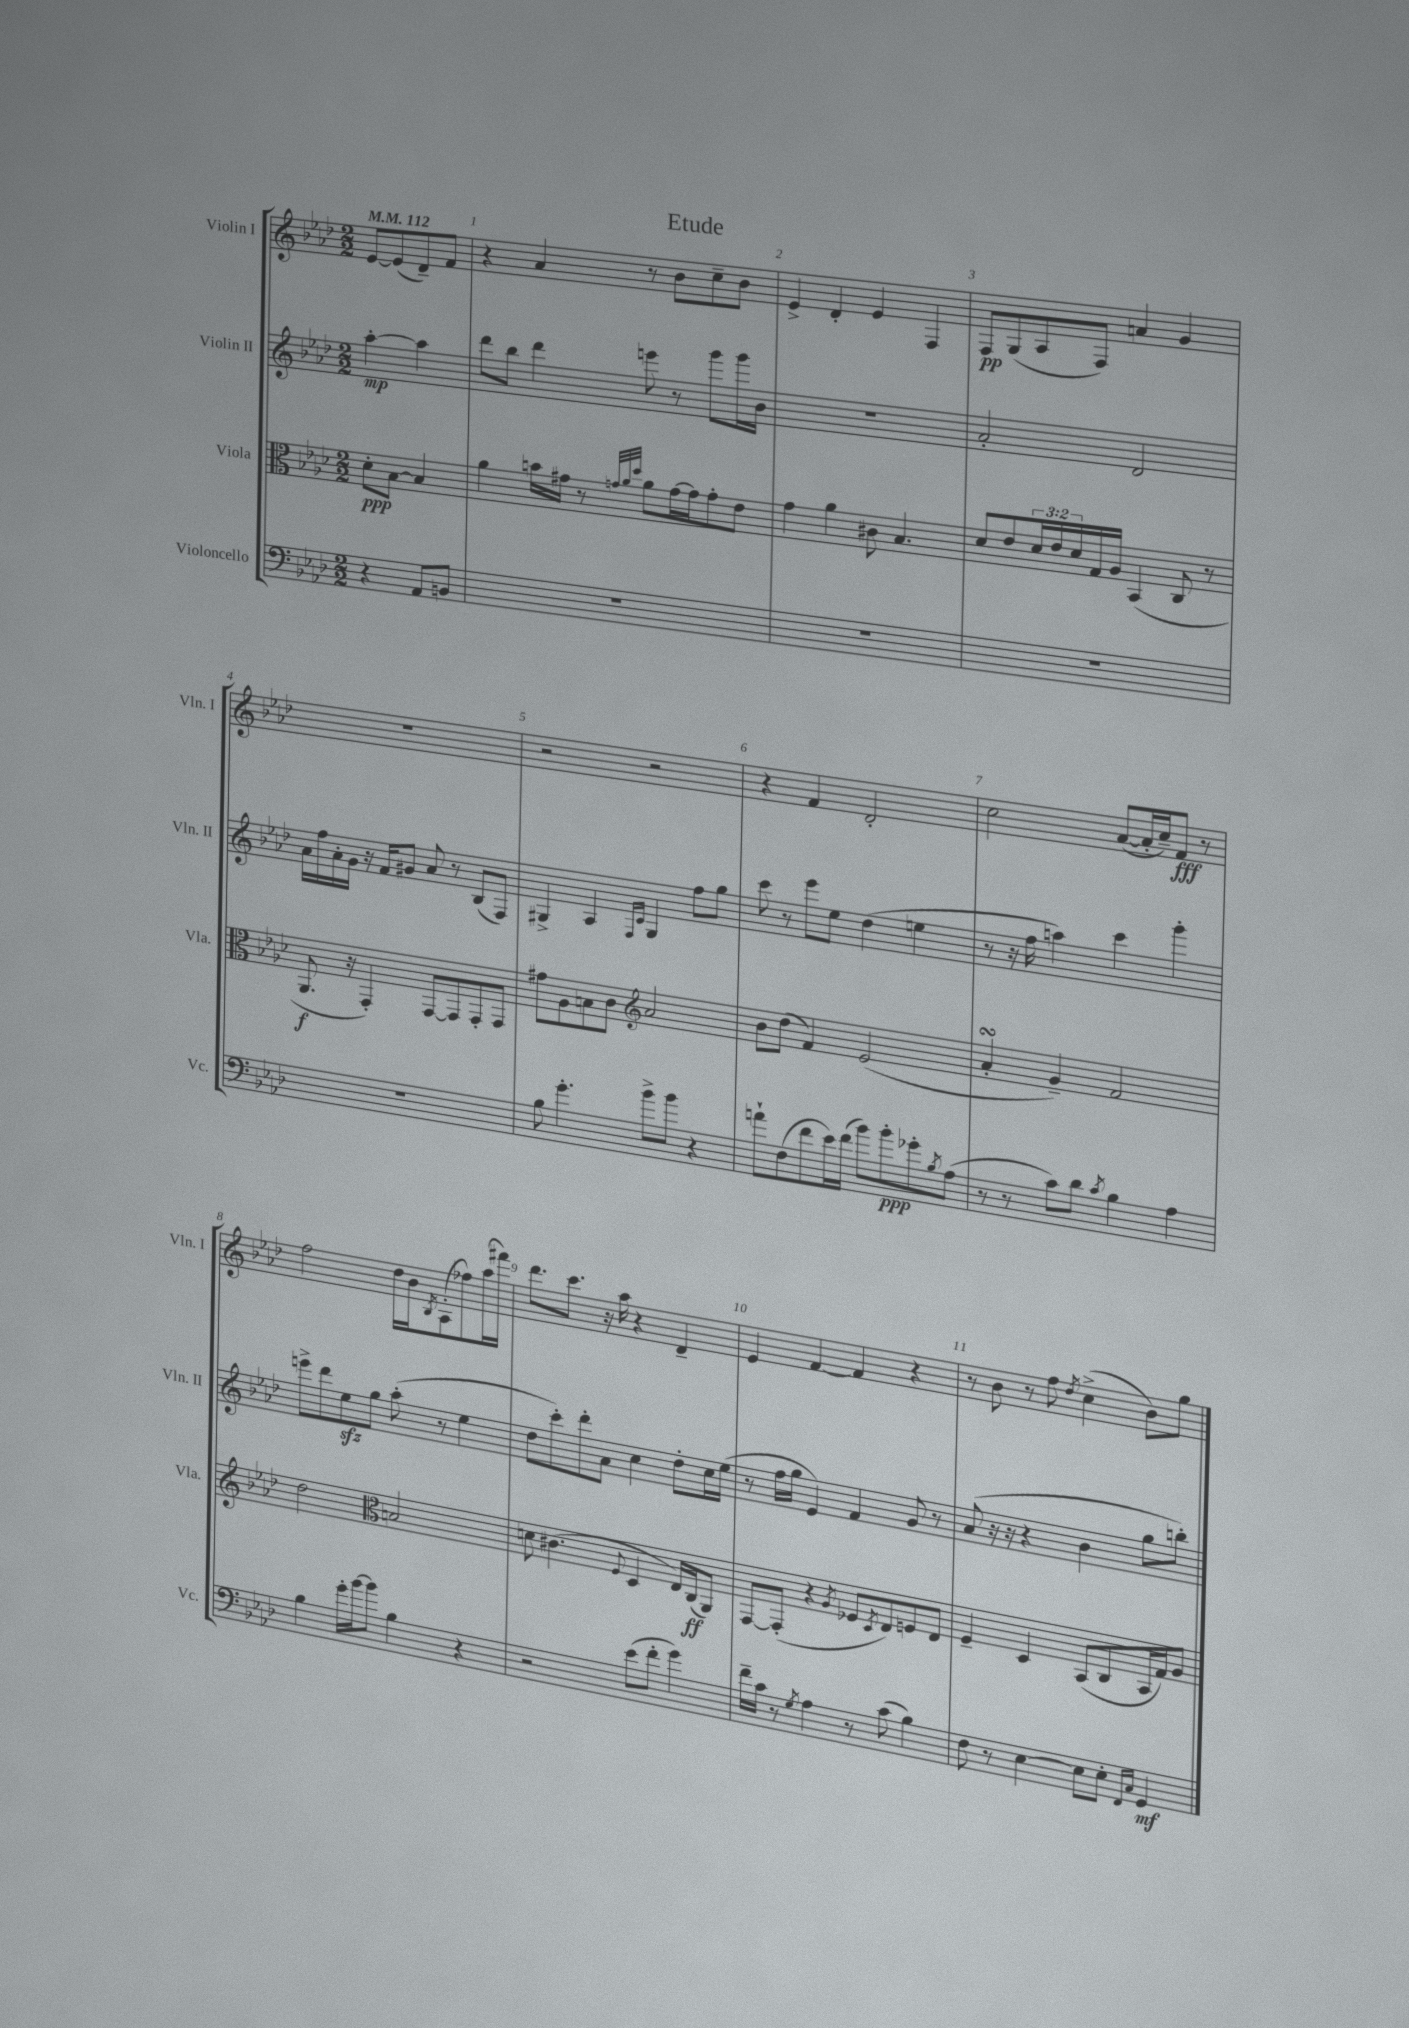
\header { title = "Etude" }
<<
\new StaffGroup <<
\new Staff = "s0" \with { instrumentName = "Violin I" shortInstrumentName = "Vln. I" } {
    \clef treble \key aes \major \numericTimeSignature \time 2/2 \partial 2 \tempo 4 = 112
    ees'8~ ees'8( des'8--) f'8 |
    r4 aes'4 r8 bes'8 c''8-- bes'8 |
    ees'4-> des'4-. ees'4 f4 |
    f8\pp g8( aes8 f8) a'4 g'4 |
    R1 |
    r2 r2 |
    r4 f'4 des'2-. |
    c''2 aes'8~( aes'16-. c''16--) f'8\fff r8 |
    f''2 des''16 bes'16 \acciaccatura { bes8 } aes8-.( fes''8) aes''16( fis'''16) |
    des'''8. c'''8. r16 aes''16 r4 des'4-- |
    ees'4 f'4~ f'4 r4 |
    r8 bes'8 r8 f''8 \acciaccatura { des''8 } c''4->( bes'8) g''8 \bar "|." |
}
\new Staff = "s1" \with { instrumentName = "Violin II" shortInstrumentName = "Vln. II" } {
    \clef treble \key aes \major \numericTimeSignature \time 2/2 \partial 2
    aes''4~-.\mp aes''4 |
    des'''8 bes''8 des'''4 e'''8 r8 g'''8 g'''16 bes'16 |
    R1 |
    aes'2-. des'2 |
    aes'16 f''16 aes'16-. g'16 r16 f'16 gis'8 aes'8 r8 bes8( f8) |
    gis4-> aes4 \grace { f16 c'16 } gis4 f''8 g''8 |
    c'''8 r8 ees'''8 ees''8 des''4( e''4 |
    r8 r16 f''16 a''4) c'''4 g'''4-. |
    e'''8-> des'''8 ees''8\sfz g''8 aes''8-.( r8 ees''4 |
    des''8 c'''8-.) des'''8-. aes'8 c''4 des''8-. c''16 ees''16( |
    r8 f''16 g''16 ees'4) f'4 g'8 r8 |
    aes'8( r16 r16 r4 bes'4 g''8 b''8-.) \bar "|." |
}
\new Staff = "s2" \with { instrumentName = "Viola" shortInstrumentName = "Vla." } {
    \clef alto \key aes \major \numericTimeSignature \time 2/2 \override Staff.TupletNumber.text = #tuplet-number::calc-fraction-text \partial 2
    des'8-.\ppp bes8~ bes4 |
    aes'4 b'16 gis'16 r8 \grace { g'32 aes'32 des''32 } aes'8 g'16~ g'16 g'8-. ees'8 |
    g'4 aes'4 cis'8 bes4. |
    des'8 ees'8 \tuplet 3/2 { des'16 ees'16 des'16 } g16 aes16 bes,4( c8 r8 |
    aes,8.\f r16 g,4-.) g,8~ g,8 g,8-. g,8 |
    gis'8 aes8 b8 c'8 \clef treble aes'2 |
    bes'8 des''8( f'4) ees'2( |
    aes'4-.\turn g'4--) f'2 |
    des''2 \clef alto b2 |
    d'8 cis'4.( \appoggiatura { f8 } des4 ees16) c16\ff( aes,8) |
    g,8~ g,8-.( r4 \acciaccatura { aes8 } fes8 \acciaccatura { des8 } ees8) f8 ees8 |
    f4-- des4 bes,8( c8 bes,16 g16) aes8 \bar "|." |
}
\new Staff = "s3" \with { instrumentName = "Violoncello" shortInstrumentName = "Vc." } {
    \clef bass \key aes \major \numericTimeSignature \time 2/2 \partial 2
    r4 aes,8 b,8 |
    R1 |
    R1 |
    R1 |
    R1 |
    bes8 g'4.-. bes'8-> bes'8 r4 |
    a'8-! f8( f'8 ees'16) f'16( bes'8) bes'8-.\ppp ges'8-. \acciaccatura { bes8 } aes8( |
    r8 r8 c'8) des'8 \acciaccatura { c'8 } bes4 aes4 |
    bes4 g'16-. bes'16~ bes'8 bes4 r4 |
    r2 ees'8( f'8-. g'4) |
    f'16-- c'16 r8 \acciaccatura { g8 } aes4 r8 c'8( bes4) |
    f8 r8 ees4~ ees8 ees8-. \grace { f,16 c16 } g,4\mf \bar "|." |
}
>>
>>
\layout { \context { \Score \override BarNumber.break-visibility = ##(#f #t #t) barNumberVisibility = #all-bar-numbers-visible } }
